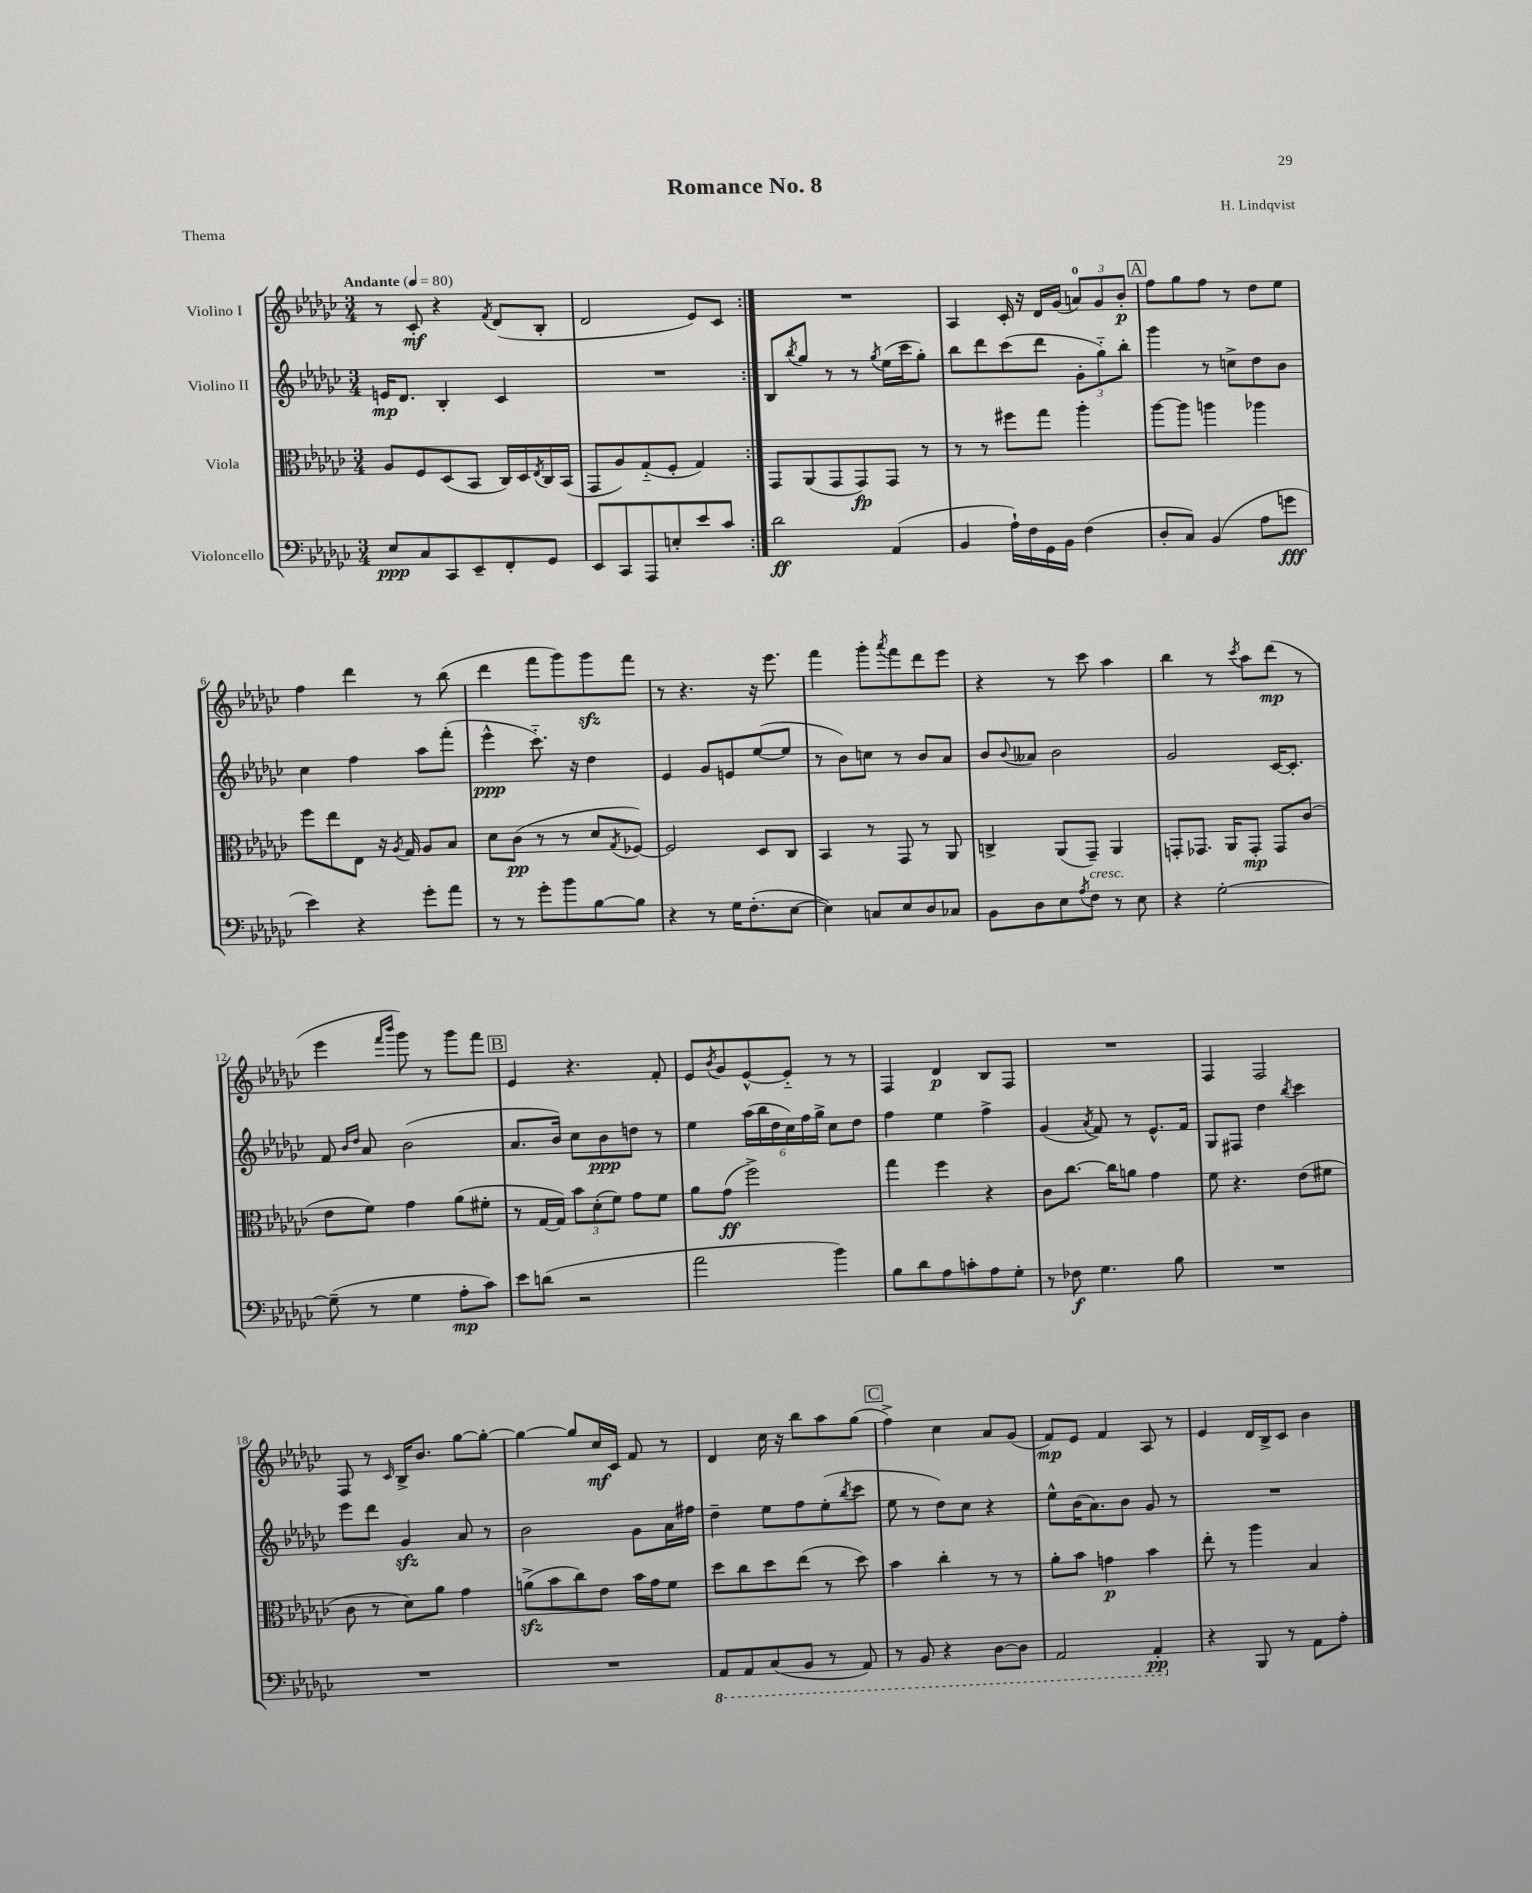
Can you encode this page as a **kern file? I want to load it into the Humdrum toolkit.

**kern	**kern	**kern	**kern
*staff4	*staff3	*staff2	*staff1
*clefF4	*clefC3	*clefG2	*clefG2
*k[b-e-a-d-g-c-]	*k[b-e-a-d-g-c-]	*k[b-e-a-d-g-c-]	*k[b-e-a-d-g-c-]
*M3/4	*M3/4	*M3/4	*M3/4
*MM80	*MM80	*MM80	*MM80
8E-/L	8A-/L	16e/LK	8r
.	.	8.d-/J	.
8C-/	8F/	.	8c-'/
8CC-/	(8D-/	4B-'/	4r
8EE-~/	8BB-/J	.	.
.	.	.	8qf/
8FF'/	16C-/LL)	4c-/	(8d-/L
.	16D-/	.	.
.	8qE-/	.	.
8GG-/J	16C-/	.	8B-'/J
.	(16BB-/JJ	.	.
=	=	=	=
8EE-/L	8GG-/L	2.r	2d-/
8CC-/	8A-/)	.	.
8AAA-/	(8G-'~/	.	.
8E'/	8F'/J	.	.
8e-/	4G-/)	.	8e-/L)
8c-/J	.	.	8c-/J
=:|!	=:|!	=:|!	=:|!
2d-\	8GG-/L	8B-/L	2.r
.	.	8qbb-/	.
.	(8AA-/	8gg-/J	.
.	8GG-/	8r	.
.	8GG-/)	8r	.
.	.	8qgg-/	.
(4AA-/	8GG-/J	(16ee-\LL	.
.	.	16ccc-\J	.
.	8r	8gg-'\J)	.
=	=	=	=
4BB-/	8r	8bb-\L	4A-/
.	8r	8ddd-\	.
16A-`\LL)	8ff#\L	(8ccc-\	16c-'/
16F\	.	.	16r
16GG-\	8gg-\J	8ddd-\J	16d-/LL
16BB-\JJ	.	.	(16g-/JJ
(4F\	4aa-'\	12g-'\L	12a/L)
.	.	12gg-'~\)	12g-/
.	.	12bb-'\J	12b-'/J
=	=	=	=
8D-'/L	[8aa-\L	4ggg-\	8ff\L
8C-/J)	8aa-\]J	.	8gg-\
(4BB-/	4aa\	8r	8ff\J
.	.	8cc^\L	8r
8A-\L	4aa-\	8dd-\	8dd-\L
8g\J	.	8b-\J	8ee-\J
=	=	=	=
4e-\)	8ff\L	4cc-\	4ff\
.	8ee-\	.	.
4r	8E-\J	4ff\	4ddd-\
.	16r	.	.
.	8qA-/	.	.
.	16G-/	.	.
8g-'\L	8A-/L	8aa-\L	8r
8a-\J	8B-/J	(8fff'\J	(8bb-\
=	=	=	=
8r	8d-\L	4eee-^^\	4ddd-\
8r	(8c-\J	.	.
8g-'\L	8r	8.ccc-'~\)	8fff\L
8b-\	8r	.	8ggg-\)
.	.	16r	.
[8B-\	8d-/L	4dd-\	8ggg-\
.	8qG-/	.	.
8B-\]J	[8F-/J)	.	8fff\J
=	=	=	=
4r	2F-/]	4e-/	8r
.	.	.	4.r
8r	.	8g-/L	.
16G-\LK	.	8e/	.
(8.F'\	.	.	.
.	8D-/L	([8ee-/	16r
.	.	.	8.eee-\
[8E-\J	8C-/J	8ee-/]J	.
=	=	=	=
4E-\])	4BB-/	8r	4fff\
.	.	8b-\L)	.
8C/L	8r	8cc\J	8ggg-'\L
.	.	.	8qaaa-/
8E-/	8GG-/	8r	8fff\
8D-/	8r	8b-/L	8ddd-\
8C-/J	8AA-/	8a-/J	8eee-\J
=	=	=	=
8BB-\L	4C^/	8b-/L	4r
.	.	8qqb-/	.
8D-\	.	8a--/J	.
8E-\	(8AA-/L	2b-\	8r
8qA-/	.	.	.
8F\J	8GG-~/J)	.	8ccc-\
8r	4AA-/	.	4aa-\
8E-\	.	.	.
=	=	=	=
4r	8GG'/L	2g-/	4bb-\
.	8.GG-/J	.	.
[2G-'\	.	.	8r
.	16AA-/LK	.	.
.	.	.	8qccc-/
.	8GG-'/J	.	8aa-\L
.	8GG-/L	[16c-/LK	(8ddd-\J
.	.	8.c-'/]J	.
.	(8c-/J	.	8r
=	=	=	=
(8G-~\]	8e-\L	8f/	4eee-\
.	.	16qqb-/LL	.
.	.	16qqdd-/JJ	.
8r	8f\J)	8a-/	.
.	.	.	16qqfff/LL
.	.	.	16qqbbb-/JJ
4G-\	4g-\	(2b-\	8ggg-\)
.	.	.	8r
8A-'\L	(8a-\L	.	8ggg-\L
8c-\J)	8f#'\J	.	8fff\J
=	=	=	=
8e-\L	8r	8.a-/L	4e-/
(8d\J	[16G-/LL	.	.
.	16G-/]JJ)	16b-/Jk)	.
2r	12b-\L	8cc-\L	4.r
.	(12d-'\	.	.
.	.	8b-\	.
.	12f\J)	.	.
.	8g-\L	8dd\J	.
.	8f\J	8r	8f'/
=	=	=	=
2a-\	8a-\L	4ee-\	8e-/L
.	.	.	8qb-/
.	(8g-\J	.	8g-/
.	2ff^\)	(24aa-\LL	[8e-^^/
.	.	24bb-\	.
.	.	24dd-\	.
.	.	24cc-\)	8e-'~/]J
.	.	24ff\	.
.	.	24gg-^\JJ	.
4b-\)	.	8cc-\L	8r
.	.	8dd-\J	8r
=	=	=	=
8B-\L	4gg-\	4ff\	4F/
8d-\	.	.	.
8A-\	4ff\	4ee-\	4d-/
8c'\	.	.	.
8A-\	4r	4ff^\	8B-/L
8G-'\J	.	.	8F/J
=	=	=	=
8r	8c-\L	(4g-/	2.r
8F-\	[8.cc-\J	.	.
.	.	8qa-/	.
4.G-\	.	8f/)	.
.	16cc-\]LK	.	.
.	8a\J	8r	.
.	4g-\	8.e-^^/L	.
8B-\	.	.	.
.	.	16f/Jk	.
=	=	=	=
2.r	8f\	8G-/L	4F/
.	4.r	8F#/J	.
.	.	4dd-\	2F/
.	.	8qbb-/	.
.	(8e-\L	4ccc-\	.
.	8f#\J	.	.
=	=	=	=
2.r	8c-\	8eee-\L	8F/
.	8r	8ddd-\J	8r
.	.	.	16qqc-/
.	8d-\L)	4g-/	16B-^/LK
.	.	.	8.b-/J
.	8a-\J	.	.
.	4g-\	8a-/	[8gg-\L
.	.	8r	8gg-'\_J
=	=	=	=
2.r	(8a^\L	2b-\	4gg-\_
.	8b-\	.	.
.	8cc-\)	.	8gg-/]L
.	8e-\J	.	16cc-/L
.	.	.	16c-/JJ
.	16b-\LL	8g-\L	8f/
.	16g-\J	.	.
.	8f\J	16a-\L	8r
.	.	16ff#\JJ	.
=	=	=	=
8AAA-/L	8dd-\L	4dd-~\	4d-/
8AAA-/	8cc-\	.	.
(8CC-/	8dd-\	8ee-\L	16cc-\
.	.	.	16r
8BBB-/J	(8ee-\J	8ff\	8bb-\L
8r	8r	(8ee-'\	8aa-\
.	.	8qbb-/	.
8AAA-/)	8dd-\)	8ccc-\J	(8gg-\J
=	=	=	=
8r	4b-\	8ee-\	4ff^\)
8BBB-/	.	8r	.
4r	4cc-'\	8dd-\L)	4cc-\
.	.	8cc-\J	.
[8DD-\L	8r	4r	8a-/L
8DD-\]J	8r	.	(8g-/J
=	=	=	=
2AAA-/	8a-'\L	8ee-^^\L	8f/L)
.	8b-\J	(16b-\K	8e-/J
.	.	8.a-\)	.
.	4g\	.	4f/
.	.	8b-\J	.
4AAA-'/	4b-\	8g-/	8A-/
.	.	8r	8r
=	=	=	=
4r	8ee-'\	2.r	4e-/
.	8r	.	.
8BBB-/	4aa-\	.	16d-/LL
.	.	.	16B-^/J
8r	.	.	8c-/J
8AA-\L	4B-/	.	4b-\
8A-'\J	.	.	.
==	==	==	==
*-	*-	*-	*-
